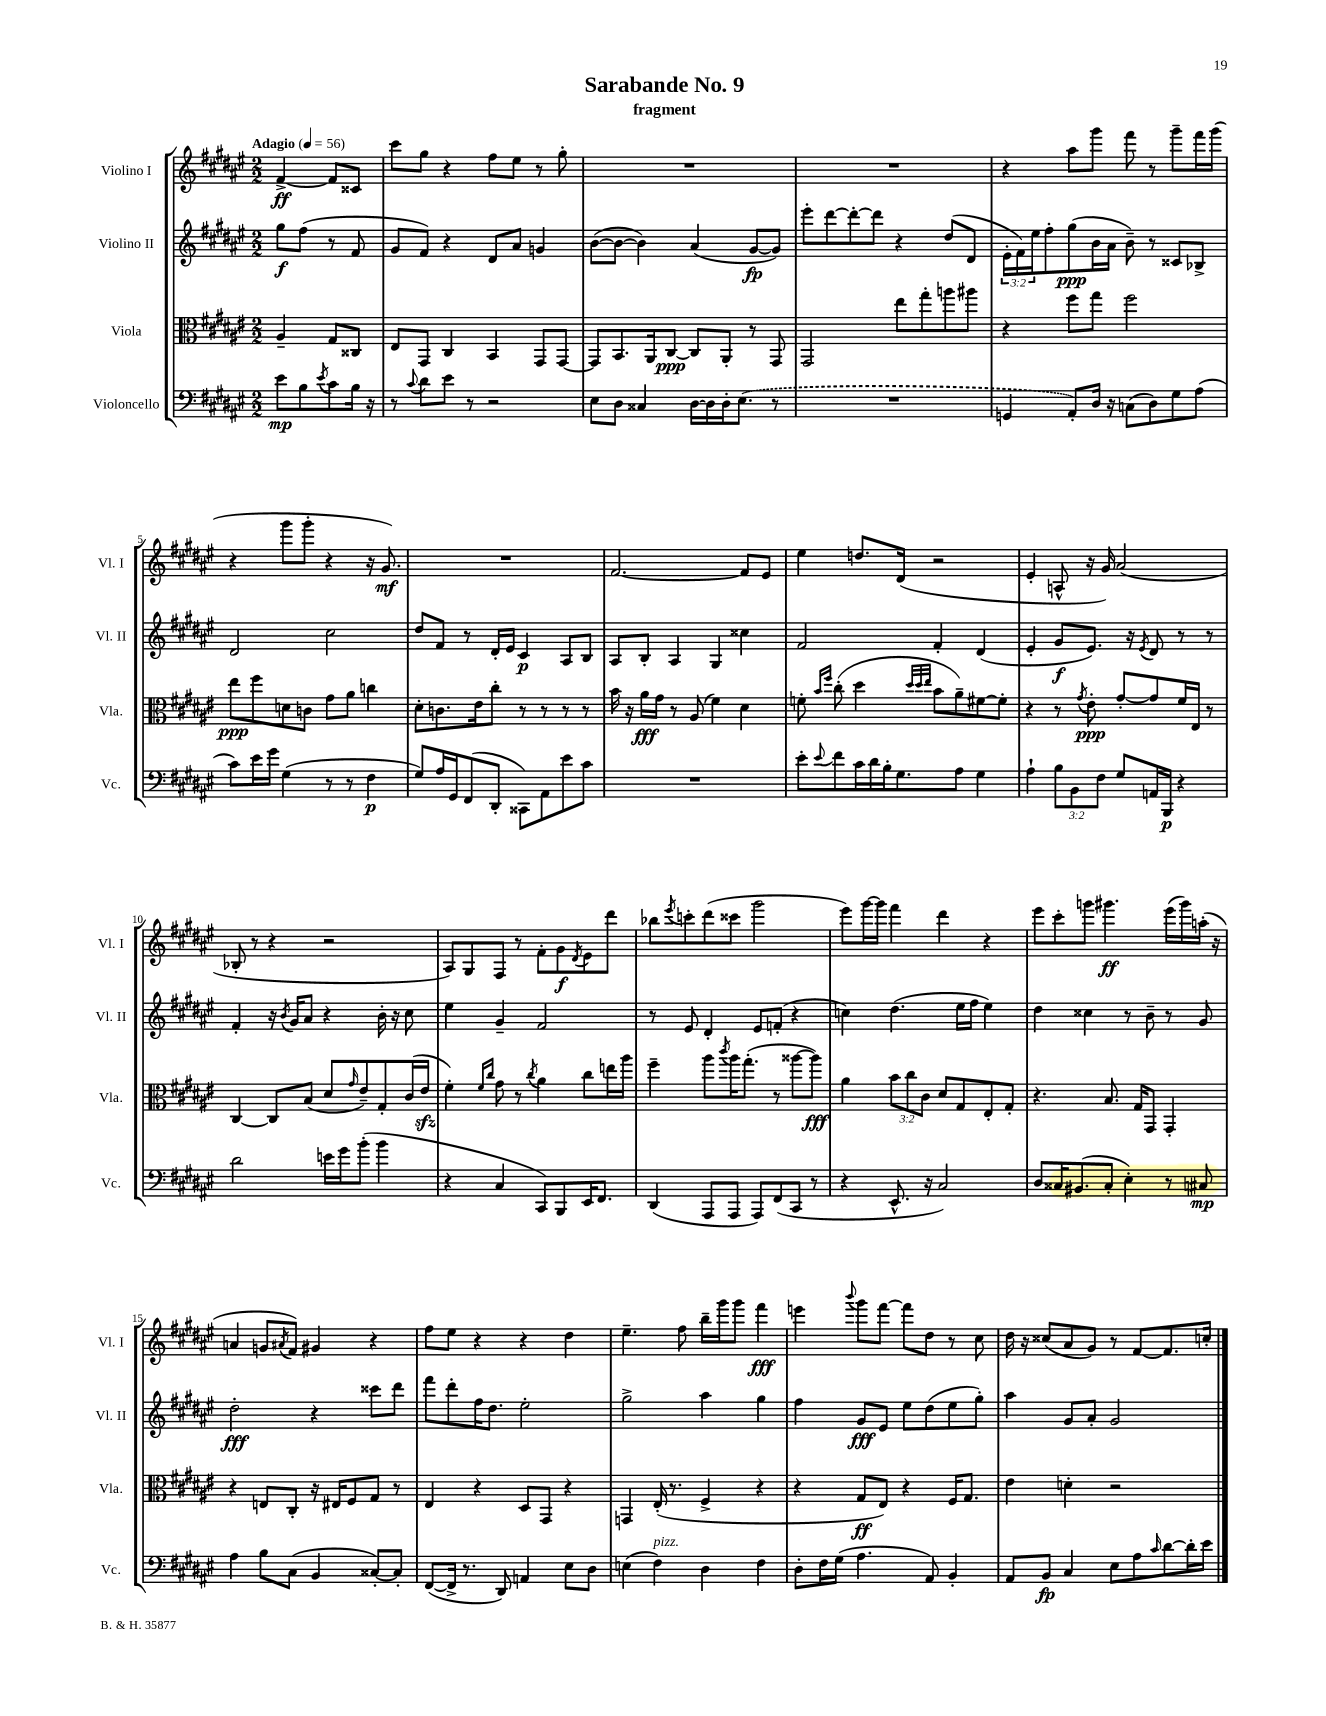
\header { title = "Sarabande No. 9" subtitle = "fragment" }
<<
\new StaffGroup <<
\new Staff = "s0" \with { instrumentName = "Violino I" shortInstrumentName = "Vl. I" } {
    \clef treble \key fis \major \numericTimeSignature \time 2/2 \partial 2 \tempo "Adagio" 4 = 56
    fis'4~->\ff fis'8 cisis'8 |
    cis'''8 gis''8 r4 fis''8 eis''8 r8 gis''8-. |
    R1 |
    R1 |
    r4 ais''8 gis'''8 fis'''8 r8 gis'''8-- fis'''16 gis'''16( |
    r4 gis'''8 gis'''8-. r4 r16 gis'8.\mf) |
    R1 |
    fis'2.~ fis'8 eis'8 |
    eis''4 d''8. dis'16( r2 |
    eis'4-. a8-^ r16 gis'16) ais'2( |
    bes8-. r8 r4 r2 |
    ais8) gis8 fis8 r8 fis'8-. gis'8\f \acciaccatura { dis'8 } eis'8 dis'''8 |
    bes''8 \acciaccatura { eis'''8 } c'''8-. dis'''8( cisis'''8 gis'''2 |
    eis'''8) gis'''16~ gis'''16 fis'''4 dis'''4 r4 |
    eis'''8 cis'''8-. g'''8 gis'''4.\ff eis'''16( gis'''16) a''16-.( r16 |
    a'4 g'8 \acciaccatura { ais'8 } fis'8) gis'4 r4 |
    fis''8 eis''8 r4 r4 dis''4 |
    eis''4.-- fis''8 b''16-- gis'''16 gis'''8 fis'''4\fff |
    e'''4 \appoggiatura { b'''8 } gis'''8 fis'''8~ fis'''8 dis''8 r8 cis''8 |
    dis''16 r16 cisis''8( ais'8 gis'8) r8 fis'8~ fis'8. c''16-. \bar "|." |
}
\new Staff = "s1" \with { instrumentName = "Violino II" shortInstrumentName = "Vl. II" } {
    \clef treble \key fis \major \numericTimeSignature \time 2/2 \override Staff.TupletNumber.text = #tuplet-number::calc-fraction-text \partial 2
    gis''8\f fis''8( r8 fis'8 |
    gis'8 fis'8) r4 dis'8 ais'8 g'4 |
    b'8~( b'8~ b'4) ais'4( gis'8~\fp gis'8) |
    eis'''8-. dis'''8~ dis'''8~-. dis'''8 r4 dis''8( dis'8 |
    \tuplet 3/2 { eis'16-. fis'16) eis''16 } fis''8-. gis''8\ppp( b'16 ais'16 b'8--) r8 cisis'8 bes8-> |
    dis'2 cis''2 |
    dis''8 fis'8 r8 dis'16-. eis'16 cis'4\p ais8 b8 |
    ais8 b8-. ais4 gis4 cisis''4 |
    fis'2 fis'4-. dis'4( |
    eis'4-. gis'8\f eis'8.) r16 \acciaccatura { eis'8 } dis'8 r8 r8 |
    fis'4-. r16 \acciaccatura { b'8 } gis'16 ais'8 r4 b'16-. r16 cis''8 |
    eis''4 gis'4-- fis'2 |
    r8 eis'8 dis'4-. eis'8 f'8-.( r4 |
    c''4) dis''4.( eis''16 fis''16 eis''4) |
    dis''4 cisis''4 r8 b'8-- r8 gis'8 |
    dis''2-.\fff r4 cisis'''8 dis'''8 |
    fis'''8 dis'''8-. fis''16 dis''8. eis''2-. |
    gis''2-> ais''4 gis''4 |
    fis''4 gis'8\fff eis'8 eis''8 dis''8( eis''8 gis''8-.) |
    ais''4 gis'8 ais'8-. gis'2 \bar "|." |
}
\new Staff = "s2" \with { instrumentName = "Viola" shortInstrumentName = "Vla." } {
    \clef alto \key fis \major \numericTimeSignature \time 2/2 \override Staff.TupletNumber.text = #tuplet-number::calc-fraction-text \partial 2
    ais4-- gis8 cisis8 |
    eis8 gis,8 cis4 b,4 gis,8 gis,8~ |
    gis,8 b,8. ais,16 cis8~\ppp cis8 ais,8-. r8 gis,8 |
    gis,2 eis''8 gis''8-. a''8 ais''8 |
    r4 fis''8 gis''8 fis''2 |
    eis''8\ppp fis''8 d'8 c'8 gis'8 ais'8 c''4 |
    dis'8-. c'8. eis'16 cis''8-. r8 r8 r8 r8 |
    b'16 r16 ais'16\fff gis'16 r8 ais8( fis'4) dis'4 |
    f'8-. \grace { b'16 fis''16 } cis''8-.( dis''4 \grace { dis''32 dis''32 eis''32 } b'8 ais'8--) fis'8~ fis'8-. |
    r4 r8 \acciaccatura { gis'8 } eis'8-.\ppp gis'8~-. gis'8 fis'16 eis16 r8 |
    cis4~ cis8 b8( dis'8 \grace { gis'16 } eis'8--) gis8-. cis'16( eis'16\sfz |
    fis'4-.) \grace { fis'16 cis''16 } gis'8 r8 \acciaccatura { cis''8 } ais'4 cis''8 e''16 ais''16 |
    fis''4-- ais''8 \acciaccatura { cis'''8 } ais''16 gis''8.-.( r8 aisis''8~ aisis''8\fff) |
    ais'4 \tuplet 3/2 { b'8 cis''8 cis'8 } dis'8 gis8 eis8-. gis8-. |
    r4. b8. gis16 gis,8 gis,4-. |
    r4 e8 cis8-. r16 eis16 fis8 gis8 r8 |
    eis4 r4 dis8 gis,8 r4 |
    g,4 eis16-.( r8. fis4-> r4 |
    r4 gis8\ff eis8) r4 fis16 gis8. |
    eis'4 d'4-. r2 \bar "|." |
}
\new Staff = "s3" \with { instrumentName = "Violoncello" shortInstrumentName = "Vc." } {
    \clef bass \key fis \major \numericTimeSignature \time 2/2 \override Staff.TupletNumber.text = #tuplet-number::calc-fraction-text \partial 2
    eis'8\mp b8 \acciaccatura { eis'8 } cis'8 b16 r16 |
    r8 \appoggiatura { cis'8 } dis'8 eis'8 r8 r2 |
    eis8 dis8 cisis4 dis16~ dis16 dis16-. \once \slurDashed eis8.( r8 |
    R1 |
    g,4 ais,8-.) dis16 r16 c8( dis8) gis8 ais8( |
    cis'8) eis'16 gis'16 gis4( r8 r8 fis4\p |
    gis8) ais16 gis,16 fis,8( dis,8-. cisis,8) ais,8 eis'8 cis'8 |
    R1 |
    eis'8-. \appoggiatura { eis'8 } fis'8 cis'16 dis'16 b16-. gis8. ais8 gis4 |
    ais4-! \tuplet 3/2 { b8 b,8 fis8 } gis8 a,16 b,,16\p r4 |
    dis'2 e'16 gis'16 b'8-.( b'4 |
    r4 cis4 cis,8) b,,8 eis,16 fis,8. |
    dis,4( ais,,8 ais,,8 ais,,8) fis,8( cis,8 r8 |
    r4 eis,8.-^ r16 cis2) |
    dis8 cisis16 bis,8.( cisis8-. eis4-.) r8 cis8\mp |
    ais4 b8 cis8( b,4 cisis8~-.) cisis8-. |
    fis,8~( fis,16-> r8. dis,8) a,4 eis8 dis8 |
    e4( fis4^\markup { \italic "pizz." }) dis4 fis4 |
    dis8-. fis16 gis16( ais4. ais,8) b,4-. |
    ais,8 b,8\fp cis4 eis8 ais8 \grace { cis'16 } dis'8~ dis'16-. eis'16 \bar "|." |
}
>>
>>
